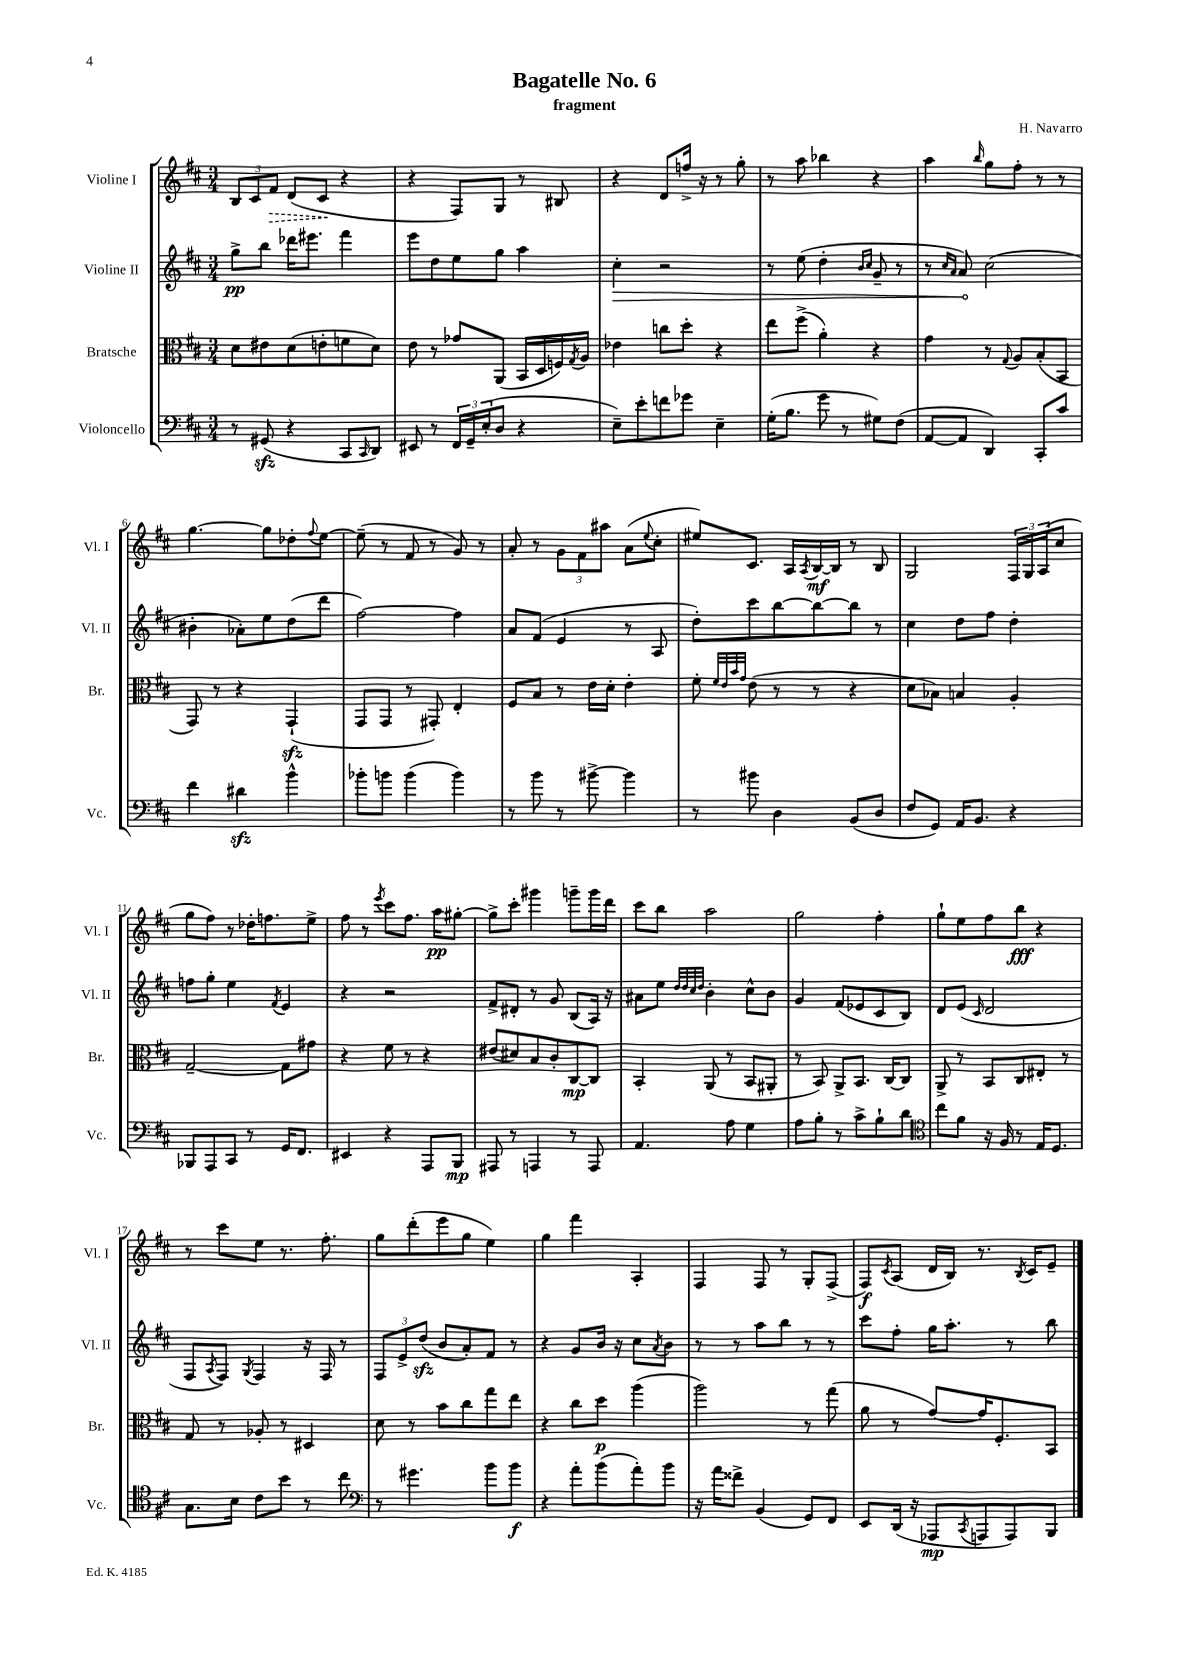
\header { title = "Bagatelle No. 6" composer = "H. Navarro" subtitle = "fragment" }
<<
\new StaffGroup <<
\new Staff = "s0" \with { instrumentName = "Violine I" shortInstrumentName = "Vl. I" } {
    \clef treble \key d \major \numericTimeSignature \time 3/4
    \tuplet 3/2 { b8 cis'8 \once \override Hairpin.style = #'dashed-line fis'8\> } d'8( cis'8\! r4 |
    r4 fis8) g8 r8 bis8 |
    r4 d'8 f''16-> r16 r8 g''8-. |
    r8 a''8 bes''4 r4 |
    a''4 \grace { b''16 } g''8 fis''8-. r8 r8 |
    g''4.~ g''8 des''8-. \appoggiatura { fis''8 } e''8~ |
    e''8--( r8 fis'8 r8 g'8) r8 |
    a'8-. r8 \tuplet 3/2 { g'8 fis'8 ais''8 } a'8( \appoggiatura { e''8 } cis''8-. |
    eis''8) cis'8. a16 \acciaccatura { a8 } b16~\mf b16 r8 b8 |
    g2 \tuplet 3/2 { fis16 g16 a16( } cis''8 |
    g''8 fis''8) r8 des''16-. f''8. e''8-> |
    fis''8 r8 \acciaccatura { e'''8 } cis'''8 fis''8. a''16\pp gis''8~-. |
    gis''8-> cis'''8-. gis'''4 g'''8-- g'''16 d'''16 |
    cis'''8 b''8 a''2 |
    g''2 fis''4-. |
    g''8-! e''8 fis''8 b''8\fff r4 |
    r8 cis'''8 e''8 r8. fis''8.-. |
    g''8 d'''8-.( e'''8 g''8 e''4) |
    g''4 fis'''4 a4-. |
    fis4 fis8 r8 g8-. fis8->( |
    fis8\f) \acciaccatura { cis'8 } a8( d'16 b16) r8. \acciaccatura { b8 } cis'16 e'8-- \bar "|." |
}
\new Staff = "s1" \with { instrumentName = "Violine II" shortInstrumentName = "Vl. II" } {
    \clef treble \key d \major \numericTimeSignature \time 3/4
    g''8->\pp b''8 des'''16 eis'''8. fis'''4 |
    e'''8 d''8 e''8 g''8 a''4 |
    \once \override Hairpin.circled-tip = ##t cis''4-.\> r2 |
    r8 e''8( d''4-. \grace { b'16 cis''16 } g'8-- r8 |
    r8 \grace { cis''16 a'16 } a'8\!) cis''2( |
    bis'4-. aes'8-.) e''8 d''8( d'''8 |
    fis''2~) fis''4 |
    a'8 fis'8( e'4 r8 a8 |
    d''8-.) cis'''8 b''8~ b''8~ b''8 r8 |
    cis''4 d''8 fis''8 d''4-. |
    f''8 g''8-. e''4 \acciaccatura { fis'8 } e'4 |
    r4 r2 |
    fis'8-> dis'8-. r8 g'8 b8( a16) r16 |
    ais'8 e''8 \grace { d''32 d''32 cis''32 d''32 } b'4-. cis''8-^ b'8 |
    g'4 fis'8( ees'8 cis'8 b8) |
    d'8 e'8( \grace { cis'16 } d'2 |
    fis8 \acciaccatura { a8 } fis8) \acciaccatura { g8 } fis4 r16 fis16 r8 |
    \tuplet 3/2 { fis8 e'8-> d''8\sfz( } b'8 a'8-.) fis'8 r8 |
    r4 g'8 b'16 r16 cis''8 \acciaccatura { a'8 } b'8 |
    r8 r8 a''8 b''8 r8 r8 |
    cis'''8 fis''8-. g''16 a''8.-. r8 b''8 \bar "|." |
}
\new Staff = "s2" \with { instrumentName = "Bratsche" shortInstrumentName = "Br." } {
    \clef alto \key d \major \numericTimeSignature \time 3/4
    d'8 eis'8 d'8( e'8-. f'8 d'8) |
    e'8 r8 ges'8 a,8( b,16 d16 f16) \acciaccatura { g8 } a16 |
    ees'4 c''8 d''8-. r4 |
    e''8 fis''8->( a'4-.) r4 |
    g'4 r8 \appoggiatura { g8 } a8 b8-.( b,8 |
    g,8) r8 r4 g,4-!\sfz( |
    g,8 g,8 r8 gis,8-.) e4-. |
    fis8 b8 r8 e'16 d'16-. e'4-. |
    fis'8-. \grace { fis'32 e'32 b'32 g'32 } e'8( r8 r8 r4 |
    d'8 bes8) b4 a4-. |
    g2~-- g8 gis'8 |
    r4 fis'8 r8 r4 |
    eis'8( dis'8) b8 cis'8-. cis8~\mp cis8 |
    b,4-. a,8( r8 b,8 ais,8-. |
    r8 b,8) a,8-> b,8. cis16~ cis8 |
    a,8-> r8 b,8 cis8 eis8-. r8 |
    g8 r8 aes8-. r8 dis4 |
    d'8 r8 b'8 cis''8 g''8 e''8 |
    r4 cis''8 d''8\p a''4( |
    a''2) r8 g''8( |
    a'8 r8 g'8~) g'16 fis8.-. b,8 \bar "|." |
}
\new Staff = "s3" \with { instrumentName = "Violoncello" shortInstrumentName = "Vc." } {
    \clef bass \key d \major \numericTimeSignature \time 3/4
    r8 gis,8\sfz( r4 cis,8 \grace { cis,16 } d,8) |
    eis,8 r8 \tuplet 3/2 { fis,16 g,16-- e16-.( } d8 r4 |
    e8--) e'8-. f'8 ges'8 e4-- |
    g16-.( b8. g'8 r8 gis8) fis8( |
    a,8~ a,8 d,4) cis,8-. cis'8 |
    fis'4 dis'4\sfz b'4-^ |
    bes'8-. b'8 b'4( b'4) |
    r8 b'8 r8 bis'8~-> bis'4 |
    r8 bis'8 d4 b,8( d8 |
    fis8 g,8) a,16 b,8. r4 |
    bes,,8 a,,8 cis,8 r8 g,16 fis,8. |
    eis,4 r4 a,,8 b,,8\mp |
    ais,,8 r8 a,,4 r8 a,,8 |
    a,4. a8 g4 |
    a8 b8-. r8 cis'8-> b8-! d'8 |
    \clef tenor cis''8 fis'8 r16 fis16 r8 e16 d8. |
    g8. b16 cis'8 b'8 r8 cis''8 |
    \clef bass r8 gis'4. b'8 b'8\f |
    r4 a'8-. b'8( a'8-.) b'8 |
    r16 a'16 fisis'8-> b,4( g,8) fis,8 |
    e,8 d,16( r16 aes,,8\mp \acciaccatura { cis,8 } a,,8 a,,8) b,,8 \bar "|." |
}
>>
>>
